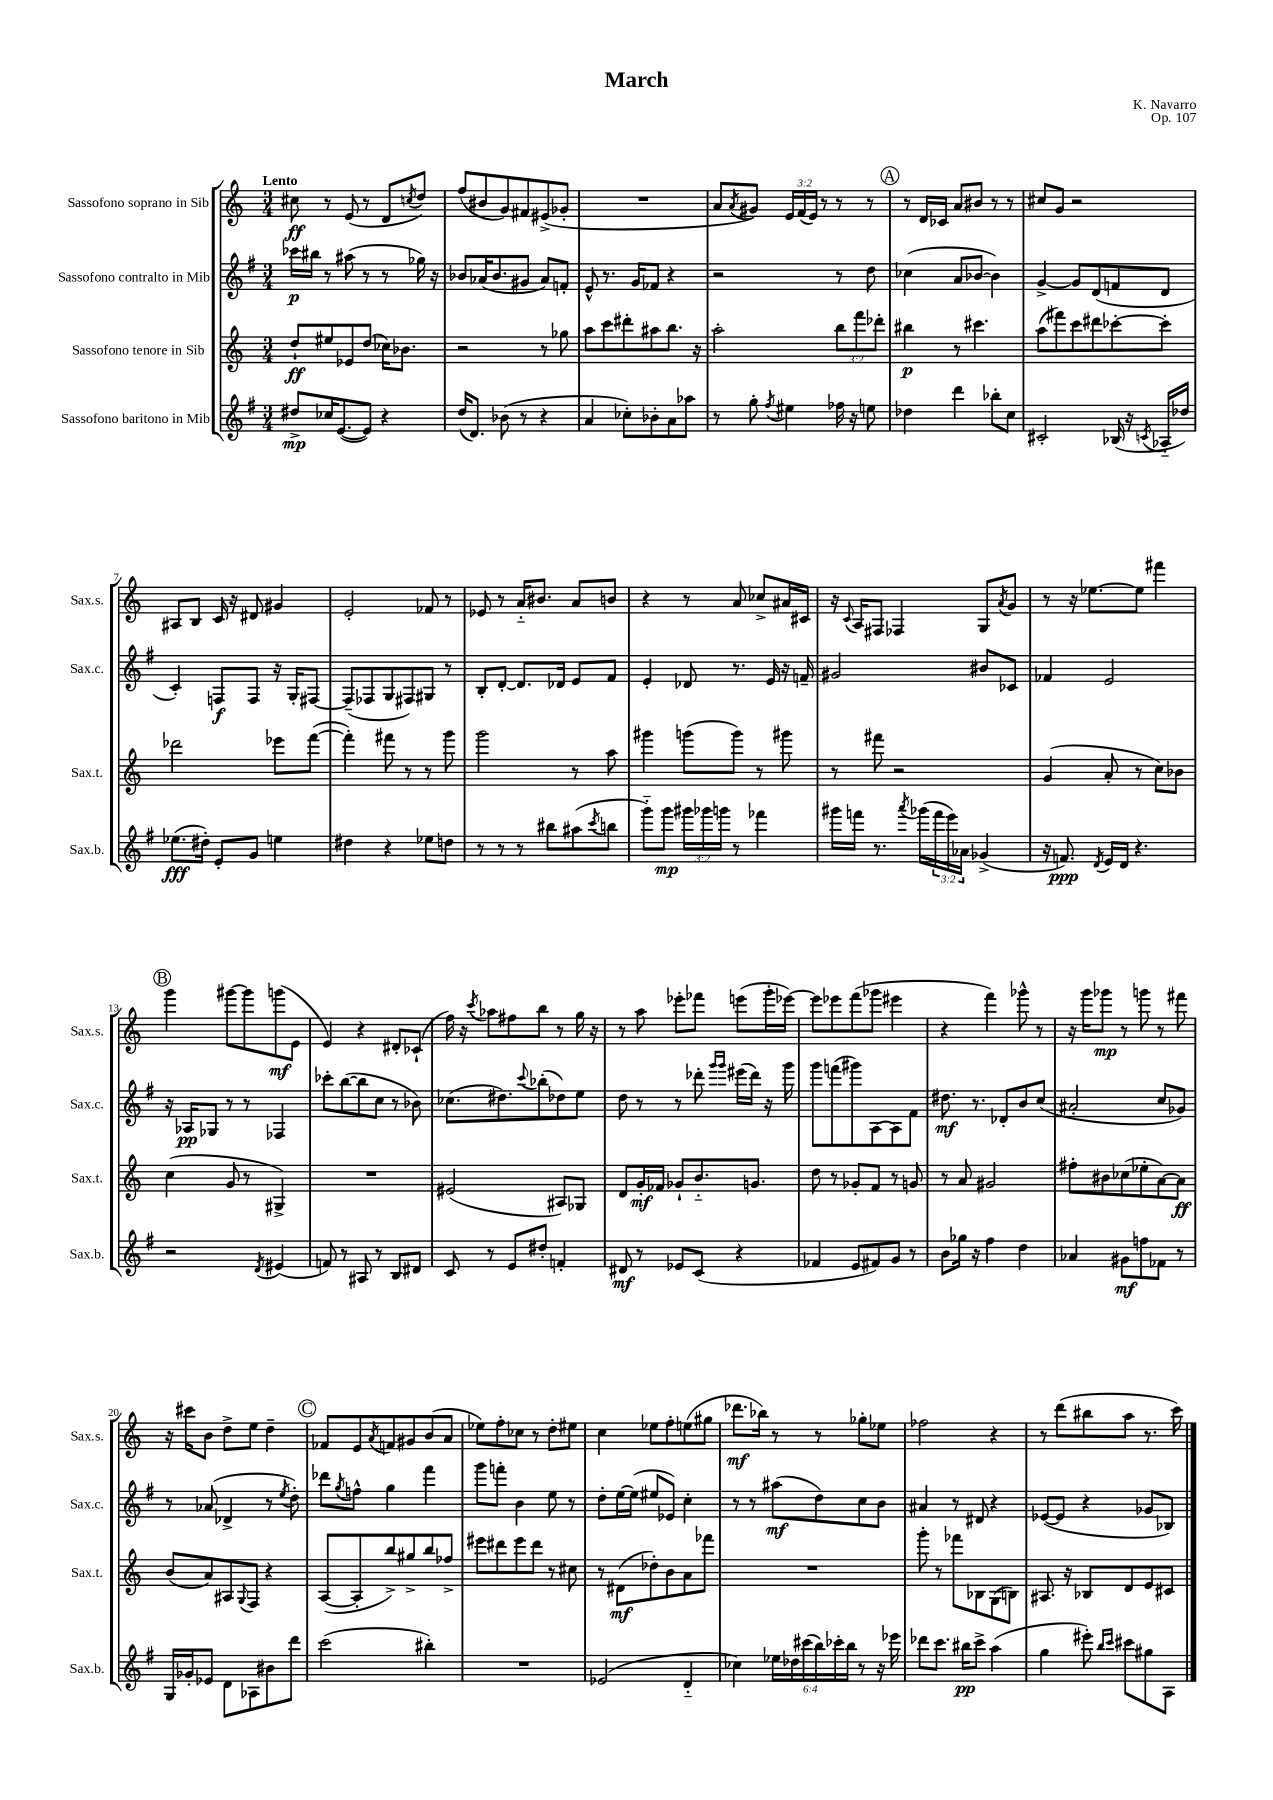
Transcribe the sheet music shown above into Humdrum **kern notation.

**kern	**kern	**kern	**kern
*staff4	*staff3	*staff2	*staff1
*clefG2	*clefG2	*clefG2	*clefG2
*k[f#]	*k[]	*k[f#]	*k[]
*M3/4	*M3/4	*M3/4	*M3/4
8dd#^	8dd`	16ccc-	8cc#
.	.	16bb#	.
16cc-	8ee#	8r	8r
([8.e	.	.	.
.	8e-	(8aa#	(8e
8e])	(8dd	8r	8r
4r	16cc-)	8r	8d
.	8.b-	.	.
.	.	.	8qcc
.	.	16gg-)	8dd)
.	.	16r	.
=	=	=	=
(16dd	2r	8b-	(8ff
8.d)	.	.	.
.	.	(16a-	8b#
.	.	8.b-	.
(8b-	.	.	8g)
8r	.	8g#	8f#
4r	8r	8a-)	(8e#^
.	8gg-	8f'	8g-'
=	=	=	=
4a	8aa	8e^^	2.r
.	8ccc	8.r	.
8cc-')	8ddd#'	.	.
.	.	16g	.
8b-'	8aa#	8f-	.
8a	8.bb	4r	.
8aa-	.	.	.
.	16r	.	.
=	=	=	=
8r	2aa'	2r	8a
.	.	.	8qa
8gg'	.	.	8g#)
8qff#	.	.	.
4ee#	.	.	24e
.	.	.	(24f
.	.	.	24e)
.	.	.	8r
16ff-	12bb	8r	8r
16r	.	.	.
.	12fff	.	.
8ee	.	8dd	8r
.	12ddd-'	.	.
=	=	=	=
4dd-	4bb#	(4cc-	8r
.	.	.	16d
.	.	.	16c-
4ddd	8r	8a	8a
.	4.ccc#	[8b-	8b#
8bb-'	.	4b-])	8r
8cc	.	.	8r
=	=	=	=
2c#'	(8aa	[4g^	8cc#
.	8fff#)	.	8g
.	8ccc	8g]	2r
.	8ddd#	(8d	.
(16B-	[8ccc-'	8f	.
16r	.	.	.
8qc	.	.	.
16A-'~	8ccc-']	8d	.
16dd-)	.	.	.
=	=	=	=
(8.ee-	2ddd-	4c')	8A#
.	.	.	8B
16dd#')	.	.	.
8e'	.	8F	16c
.	.	.	16r
8g	.	8F	8d#
4ee	8eee-	16r	4g#
.	.	16G'	.
.	([8fff	[8F#	.
=	=	=	=
4dd#	4fff'])	(8F#~]	2e'
.	.	8F-	.
4r	8fff#	8G	.
.	8r	8F#)	.
8ee-	8r	8G#	8f-
8dd	8ggg	8r	8r
=	=	=	=
8r	2ggg	8B'	8e-
8r	.	[8d'	8r
8r	.	8.d]	16a'~
.	.	.	8.b#
8bb#	.	.	.
.	.	16d-	.
(8aa#	8r	8e	8a
8qccc	.	.	.
8bb	8aa	8f#	8b
=	=	=	=
8ggg'~)	4ggg#	4e'	4r
8ggg	.	.	.
24ggg#	(8ggg	8d-	8r
24ggg-	.	.	.
24ggg	.	.	.
8r	8ggg)	8.r	8a
4fff-	8r	.	8cc-^
.	.	16e	.
.	8ggg#	16r	16a#
.	.	16f~	16c#
=	=	=	=
16ggg#	8r	2g#	16r
.	.	.	8qqc
16fff	.	.	16A
8.r	8fff#	.	8F#
.	2r	.	4F-
8qaaa	.	.	.
(16ggg-	.	.	.
24fff	.	.	.
24eee)	.	.	.
24a-	.	.	.
(4g-^	.	8b#	8G
.	.	.	8qa
.	.	8c-	8g
=	=	=	=
16r	(4g	4f-	8r
8.f)	.	.	.
.	.	.	16r
.	.	.	[8.ee-
8qd	.	.	.
16e	8a'	2e	.
16d	.	.	.
4.r	8r	.	8ee-]
.	8cc)	.	4fff#
.	8b-	.	.
=	=	=	=
2r	(4cc	16r	4ggg
.	.	16A-	.
.	.	8G-	.
.	8g	8r	[8ggg#
.	8r	8r	8ggg#]
8qd	.	.	.
(4e#	4G#^)	4F-	(8ggg
.	.	.	8e
=	=	=	=
8f)	2.r	8ccc-'	4e)
8r	.	([8bb	.
8A#	.	8bb]	4r
8r	.	8cc	.
8B	.	8r	8d#'
8d#	.	8b-)	(8c-`
=	=	=	=
8c	(2e#	(8.cc-	16ff)
.	.	.	16r
.	.	.	8qccc
8r	.	.	8aa-
.	.	8.dd#)	.
8e	.	.	8ff#
.	.	8qqccc	.
8dd#'	.	(8bb-'	8bb
4f'	8A#)	8dd-)	8r
.	8G-	8ee	16gg
.	.	.	16r
=	=	=	=
8d#	8d	8dd	8r
8r	16g'	8r	8aa
.	16f-	.	.
8e-	8g-`	8r	8eee-'
(8c	8.b'~	8ddd-'	8fff-
.	.	16qqggg	.
.	.	16qqggg	.
4r	.	(16eee#	(8eee
.	8.g	16ddd-)	.
.	.	16r	16ggg'
.	.	16ggg	[16eee-)
=	=	=	=
4f-	8dd	8ggg	8eee-]
.	8r	(8fff	8eee-
8e	8g-'	8ggg#)	(8fff
8f#)	8f	[8A	8ggg-
8g	8r	8A]	4eee#
8r	8g	8f#	.
=	=	=	=
8b	8r	8.dd#	4r
16gg-	8a	.	.
16r	.	8.r	.
4ff#	2g#	.	4fff)
.	.	8d-'	.
4dd	.	8b	8ggg-^^
.	.	(8cc	8r
=	=	=	=
4a-	8ff#'	2a#'	16r
.	.	.	16ggg
.	8b#	.	8ggg-
8g#	(8cc-	.	8r
8ff	8ee-'	.	8ggg
8f-	[8a)	8cc	8r
8r	8a]	8g-)	8fff#
=	=	=	=
16G	(8b	8r	16r
16g-'	.	.	16ccc#
8e-	8a)	(8a-	8b
8d	8A#	4d-^	8dd^
.	8qqG	.	.
8A-	8F	.	8ee
8b#	4r	8r	4dd~
.	.	8qee	.
8ddd	.	8dd')	.
=	=	=	=
(2ccc	([8A	8ddd-	8f-
.	.	8qgg	.
.	8A']	8ff^^	8e
.	.	.	8qa
.	8bb^)	4gg	8f
.	8gg#^	.	8g#
4bb#')	8bb	4fff#	(8b
.	8ff-^	.	8a
=	=	=	=
2.r	8eee#	8ggg	8ee-)
.	8ddd#	8fff'	8ff'
.	8eee#	4b	8cc-
.	8ddd#	.	8r
.	8r	8ee	8dd'
.	8cc#	8r	8ee#
=	=	=	=
(2e-	8r	8dd'	4cc
.	(8d#	[16ee	.
.	.	(16ee]	.
.	8dd-')	8ee#	8ee-
.	8b	8e-)	8ff'
4d'~	8a	4cc'	(8ee
.	8fff-	.	8gg#
=	=	=	=
4cc-)	2.r	8r	8.ddd-
.	.	8r	.
.	.	.	16bb-)
24ee-	.	(8aa#	8r
24dd-	.	.	.
(24ccc#	.	.	.
24bb)	.	8dd)	8r
24ccc-'	.	.	.
24bb	.	.	.
8r	.	8cc	8gg-'
16r	.	8b	8ee-
16eee-	.	.	.
=	=	=	=
8ddd-	8ggg'	4a#	2ff-
8.ccc	8r	.	.
.	8fff-	8r	.
16bb#	.	.	.
8ccc^	8B-	8d#	.
(4aa	(8G	4r	4r
.	8B)	.	.
=	=	=	=
4gg	8.A#	([8e-	8r
.	.	8e-]	(8ddd
.	16r	.	.
8eee#')	8B-	4r	8bb#
16qqbb	.	.	.
16qqccc	.	.	.
8ccc#	8d	.	8aa
8gg#	8e	8g-	8.r
8A	8c#	8B-)	.
.	.	.	16ccc)
==	==	==	==
*-	*-	*-	*-
